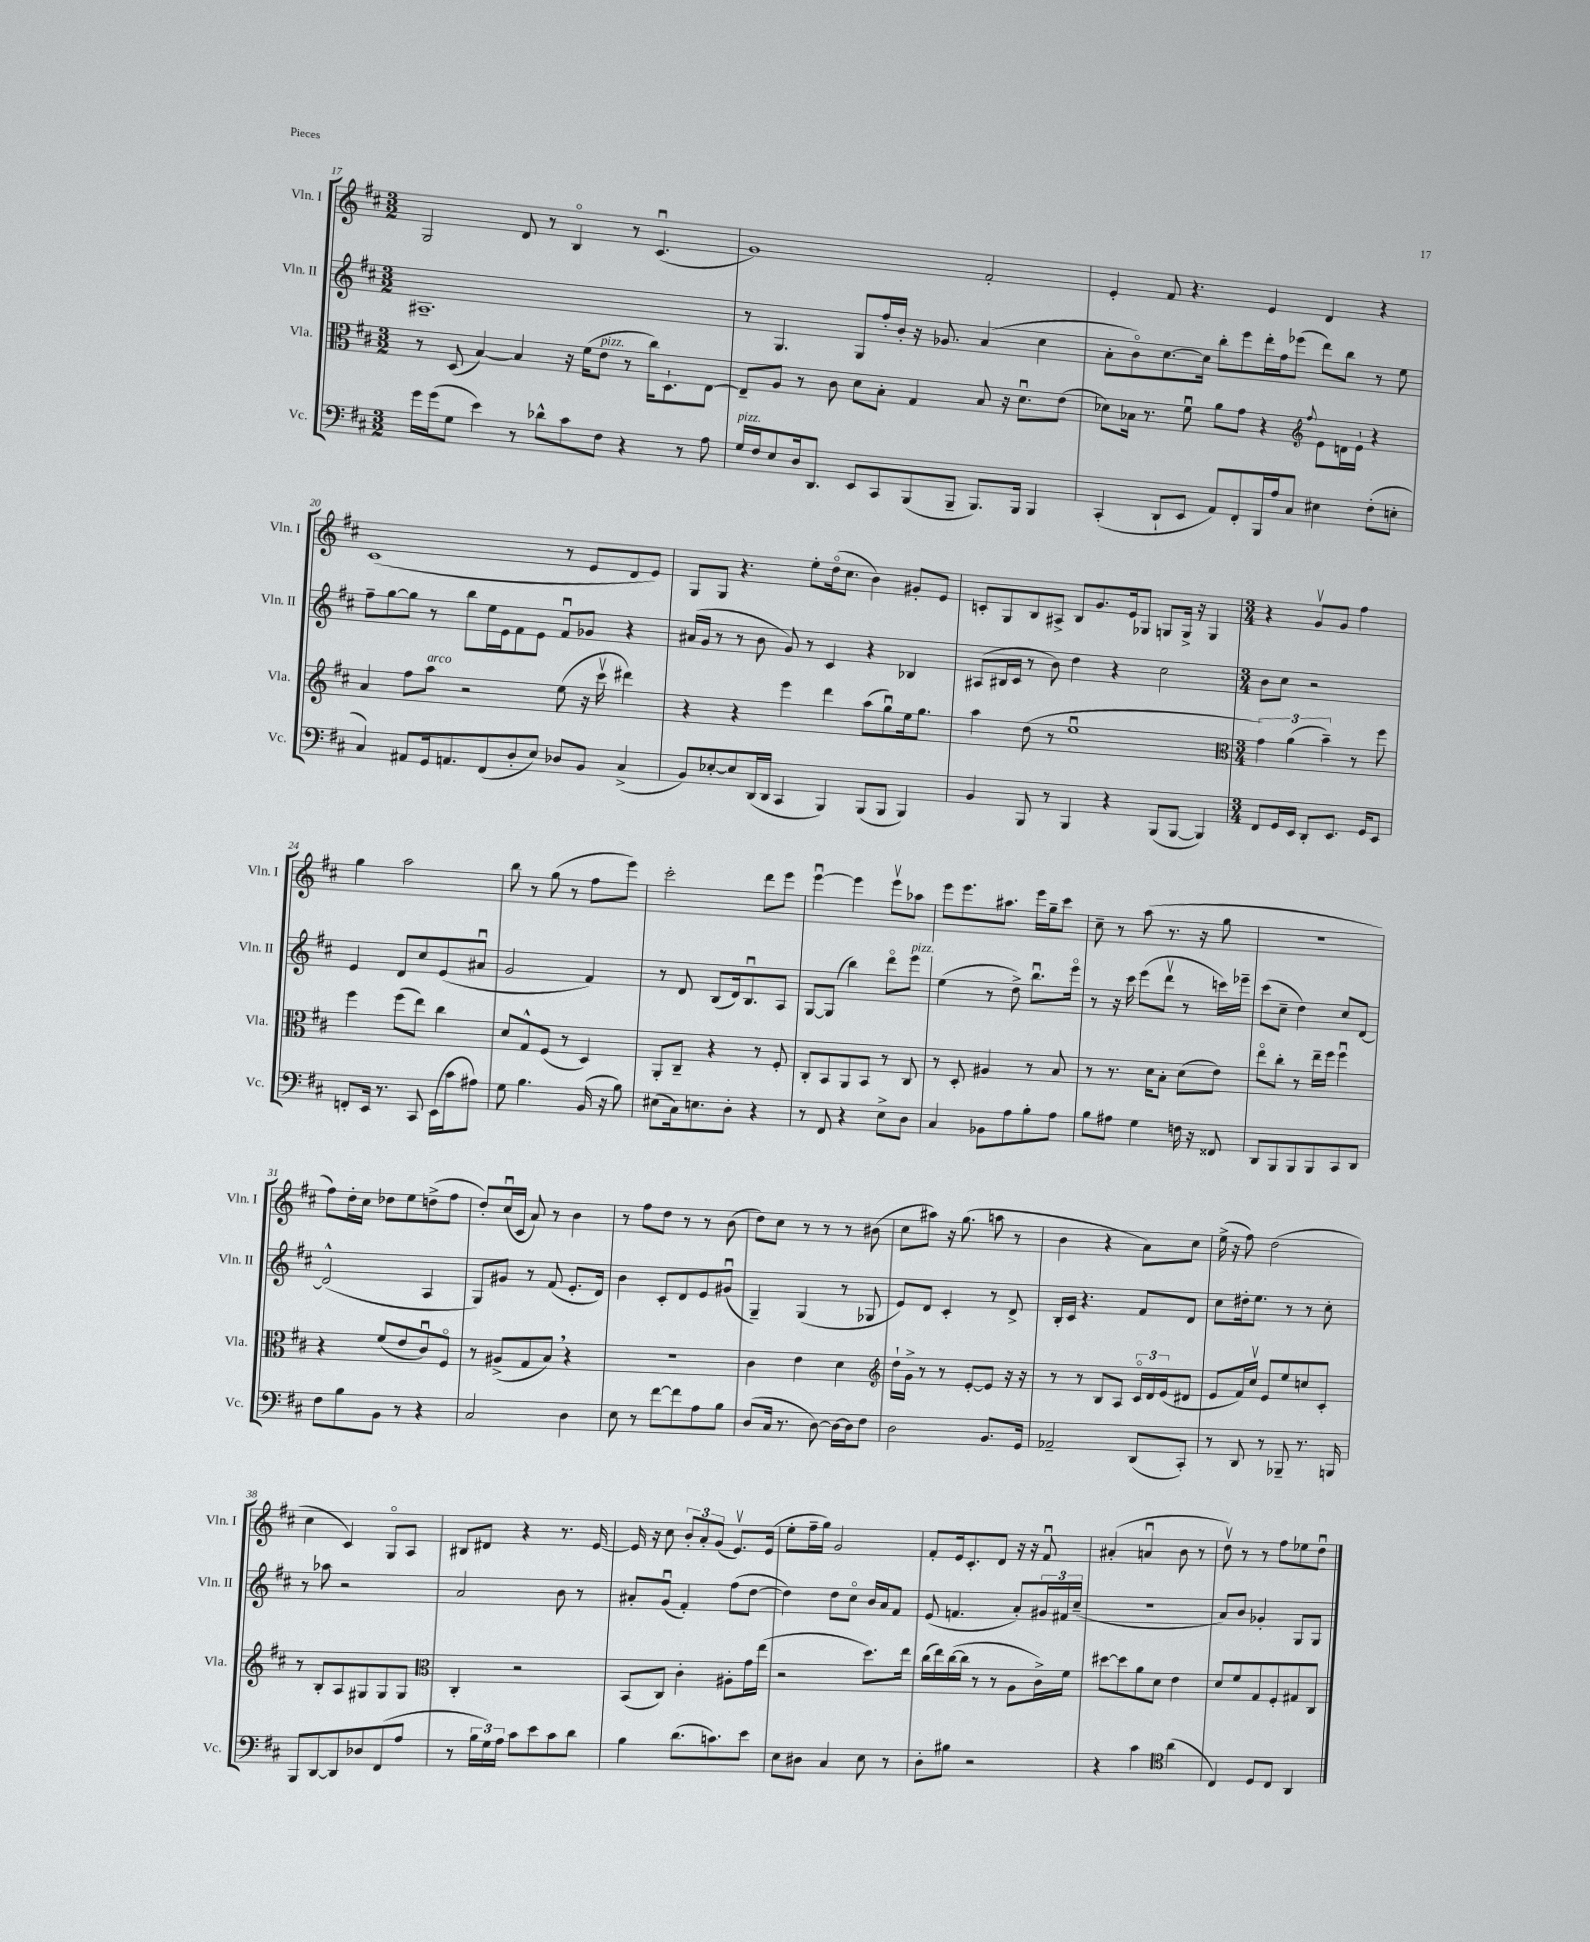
<<
\new StaffGroup <<
\new Staff = "s0" \with { instrumentName = "Vln. I" shortInstrumentName = "Vln. I" } {
    \clef treble \key d \major \numericTimeSignature \time 3/2
    g2 d'8 r8 b4\flageolet r8 cis'4.\downbow( |
    g'1) fis'2-. |
    e'4-. fis'8 r4. e'4 d'4 r4 |
    cis'1( r8 e'8 d'8 e'8) |
    g8 g8 r4. e''8-. d''16\flageolet( cis''8. b'4) gis'8-. e'8 |
    c'8-. g8 b8 ais8-> b8 g'8. e'16 ges8 g8 g16-> r16 g4 |
    \numericTimeSignature \time 3/4 r4 g'8\upbow g'8 fis''4 |
    g''4 a''2 |
    b''8 r8 g''8( r8 fis''8 e'''8) |
    cis'''2-. d'''8 e'''8 |
    e'''4~\downbow e'''4 e'''8\upbow aes''8 |
    e'''8 e'''8. ais''8. e'''16 g''16-- cis'''8 |
    cis''8-- r8 a''8( r8. r16 g''8 |
    R2. |
    fis''8) d''16-. cis''16 des''8 e''8 d''8->( fis''8 |
    d''8-.) cis''16\downbow( cis'16 a'8) r8 b'4 |
    r8 fis''8 d''8 r8 r8 b'8( |
    d''8) cis''8 r8 r8 r8 bis'8( |
    cis''8 ais''8) r16 g''8.( a''8 r8 |
    b'4 r4 a'8) cis''8 |
    e''16->( r16 fis''8) d''2( |
    cis''4 cis'4) g8\flageolet a8 |
    bis8 dis'8 r4 r8. e'16~ |
    e'16 r16 cis''8 \tuplet 3/2 { b'8-. a'8-. g'8( } e'8.\upbow) e'16( |
    e''8-. fis''16-- g''16) g'2 |
    fis'8-. e'16 cis'8.-. d'8 r16 r16 fis'8\downbow |
    ais'4-.( a'4\downbow b'8 r8 |
    d''8\upbow) r8 r8 fis''8 ees''8 d''8\downbow \bar "|." |
}
\new Staff = "s1" \with { instrumentName = "Vln. II" shortInstrumentName = "Vln. II" } {
    \clef treble \key d \major \numericTimeSignature \time 3/2
    ais1.-- |
    r8 g4. g8 fis''16-. b'16-. r16 ges'8. a'4( cis''4 |
    a'8-. b'8\flageolet) cis''8.~ cis''16 b''8-. e'''8 d'''16-. fis''16 ees'''8( d'''8) b''8 r8 e''8 |
    fis''8-- g''8~ g''8 r8 b''8 e''16 e'16 fis'8 e'8 fis'8\downbow ges'8 r4 |
    ais'16( g'16 r8 r8 b'8 g'8) r8 cis'4 r4 bes4 |
    ais8( bis16 cis'16 r8 b'8) d''4 r4 cis''2 |
    \numericTimeSignature \time 3/4 b'8 cis''8 r2 |
    e'4 d'8 cis''8 e'8( ais'8\downbow |
    g'2 fis'4) |
    r8 d'8 b8( d'16) b8.\downbow a8 |
    g8~ g8( b''4) d'''8\flageolet e'''8^\markup { \italic "pizz." } |
    e''4( r8 d''8->) b''8.\downbow e'''16\flageolet |
    r8 r16 cis'''16 e'''8( d'''8\upbow r8 c'''16) ees'''16-- |
    cis'''8( cis''8-- d''4) cis''8 d'8~ |
    d'2-^( a4 |
    g8) gis'8 r8 fis'8( e'8.-. d'16) |
    b'4 cis'8-. d'8 e'8 gis'8\downbow( |
    g4--) g4( r8 ges8 |
    e'8) d'8 cis'4-. r8 d'8-> |
    b16-. cis'16 r4. fis'8 d'8 |
    cis''8 dis''16-. e''8. r8 r8 cis''8-. |
    r8 aes''8 r2 |
    a'2 b'8 r8 |
    ais'8-. g'8\downbow( fis'4-.) fis''8( d''8~ |
    d''4) d''8 cis''8\flageolet b'16 a'16 fis'8 |
    e'8( f'4. a'8-.) \tuplet 3/2 { gis'16 fis'16 cis''16--( } |
    R2. |
    a'8) b'8 ges'4-. g8 g8 \bar "|." |
}
\new Staff = "s2" \with { instrumentName = "Vla." shortInstrumentName = "Vla." } {
    \clef alto \key d \major \numericTimeSignature \time 3/2
    r8 d8( b4~) b4 r16 fis'16( e'8^\markup { \italic "pizz." } r8 cis''16) d8.-! e8~ |
    e8-- a8 r8 cis'8 d'8 b8-. g4 b8 r16 d'8.\downbow e'8( |
    des'8) bes16 r8. fis'8\downbow a'8 g'8 r4 \appoggiatura { g'8 } e'8 d'16 e'16-! r4 |
    \clef treble a'4 fis''8 a''8^\markup { \italic "arco" } r2 e''8( r16 cis'''16\upbow dis'''4) |
    r4 r4 e'''4 d'''4 a''8( g''8\downbow) e''16 g''8. |
    a''4 d''8( r8 e''1\downbow |
    \numericTimeSignature \time 3/4 \clef alto \tuplet 3/2 { g'4) a'4( b'4--) } r8 fis''8 |
    fis''4 fis''8( e''8) cis''4 |
    d'8 g8-^ fis8( r8 d4) |
    a,8-. cis8-- r4 r8 fis8-. |
    cis8-. b,8 a,8 b,8 r8 cis8 |
    r8 d8-. ais4 r8 b8 |
    r8 r8. d'16 b8-. d'8( e'8) |
    e''8\flageolet cis''8-. r8 e''16-- fis''16 fis''4\downbow |
    r4 fis'8( e'8 cis'8\downbow) fis8\flageolet |
    r8 ais8->( g8 b8) \breathe r4 |
    R2. |
    cis'4 e'4 d'4 |
    \clef treble d''16-! g'16-> r8 r8 e'8~-. e'8 r16 r16 |
    r8 r8 b8 a8 \tuplet 3/2 { cis'16\flageolet d'16 e'16( } dis'8 |
    e'8 fis'16) cis''16\upbow e'8 e''8 c''8 cis'8-. |
    r8 b8-. a8 gis8 gis8 gis8 |
    \clef alto cis4-. r2 |
    b,8( cis8) cis'4-. ais8-. g'16 e''16( |
    r2 d''8.) e''16 |
    cis''16( e''16) cis''16~( cis''16 r8 r8 a8 cis'16->) fis'16 |
    dis''8~ dis''8 a'8 d'8 e'4 |
    d'8 fis'8 g8 fis8-. gis8 cis8 \bar "|." |
}
\new Staff = "s3" \with { instrumentName = "Vc." shortInstrumentName = "Vc." } {
    \clef bass \key d \major \numericTimeSignature \time 3/2
    g'16 g'16( g8 e'4) r8 des'8-^ cis'8 fis8 r4 r8 a8 |
    g16^\markup { \italic "pizz." } fis16 e8 d16 d,8. e,8 cis,8 b,,8( b,,8-- b,,8.) b,,16 b,,4 |
    cis,4-.( d,8-! e,8 a,8) fis,8-. b,,16 a16 cis8 eis4 fis8-.( e8-. |
    cis4) ais,8 g,16 a,8. fis,8( d8-. e8) des8 b,8 cis4->( |
    b,8) ees8~-. ees8 d,16( d,16 cis,4 b,,4) b,,8( b,,8 b,,4) |
    b,4 b,,8 r8 b,,4 r4 b,,8( b,,8~ b,,4) |
    \numericTimeSignature \time 3/4 fis,8 g,16 e,16 d,8-. e,8. g,16 e,8 |
    f,8-. e,16 r8. cis,8 e,16( cis'16 ais8) |
    g8 b4. b,16( r16 b8) |
    eis8( cis16) e8. d8-. r4 |
    r8 fis,8 r4 e8-> d8 |
    cis4 bes,8 a8 b8-. a8 |
    b8 ais8 g4 f16 r16 fisis,8 |
    d,8 b,,8 b,,8 b,,8 cis,8 d,8 |
    fis8 b8 b,8 r8 r4 |
    cis2 d4 |
    e8 r8 fis'8~ fis'8 a8 b8 |
    d8( cis16 r8. d8~) d16~ d16 fis8 |
    d2 b,8. g,16 |
    aes,2-- d,8( cis,8-.) |
    r8 d,8 r8 bes,,8-- r8. b,,16 |
    b,,8 d,8~ d,8 des8 fis,8( a8 |
    r8 \tuplet 3/2 { b16 g16) a16 } cis'8 e'8 cis'8 d'8 |
    b4 d'8.( c'8.) e'8 |
    e8 dis8 cis4 e8 r8 |
    d8-. bis8 r2 |
    r4 cis'4 \clef tenor a'4( |
    cis4) d8 cis8 a,4 \bar "|." |
}
>>
>>
\layout { \context { \Score currentBarNumber = #17 } }
